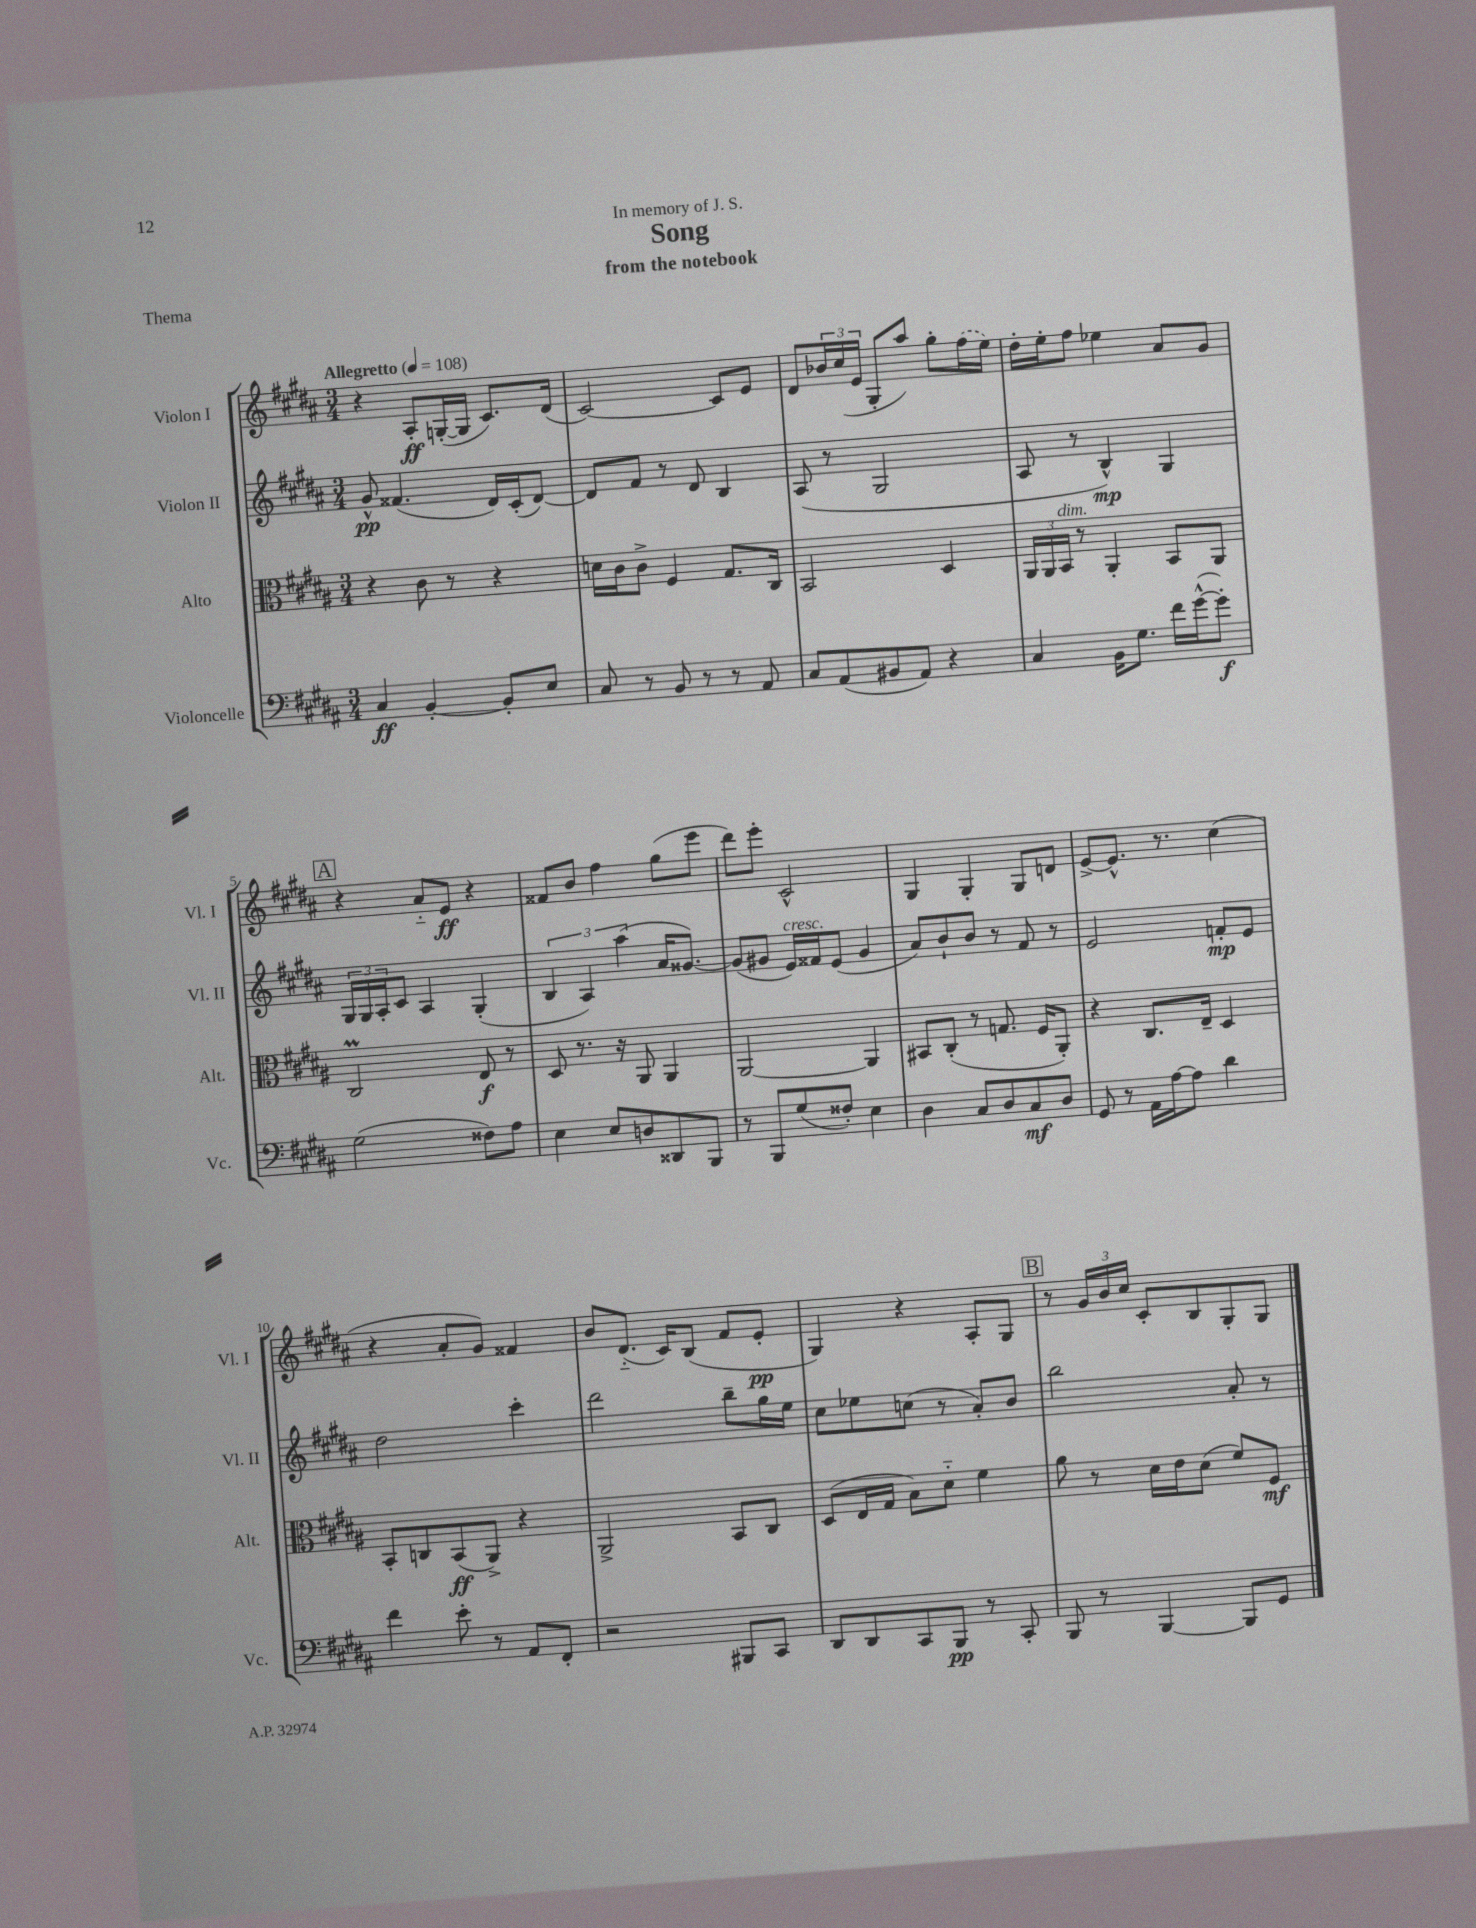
\header { title = "Song" subtitle = "from the notebook" dedication = "In memory of J. S." piece = "Thema" }
<<
\new StaffGroup <<
\new Staff = "s0" \with { instrumentName = "Violon I" shortInstrumentName = "Vl. I" } {
    \clef treble \key b \major \numericTimeSignature \time 3/4 \tempo "Allegretto" 4 = 108
    r4 ais8-.\ff g16~-.( g16 cis'8.) dis'16( |
    cis'2~) cis'8 e'8 |
    dis'8 \tuplet 3/2 { bes'16 cis''16( e'16 } gis8-. ais''8) gis''8-. \once \slurDashed fis''16( e''16) |
    dis''16-. e''16-. fis''8 ees''4 ais'8 gis'8 |
    \mark \markup { \box "A" } r4 ais'8-_ e'8\ff r4 |
    fisis'8 b'8 fis''4 gis''8( e'''8 |
    dis'''8) e'''8-. cis'2-^ |
    gis4 gis4-. gis8 d'8 |
    e'8~-> e'8.-^ r8. cis''4( |
    r4 ais'8-. gis'8) fisis'4 |
    b'8 dis'8.-_( cis'16) b8( fis'8 e'8-.\pp |
    gis4) r4 ais8-. gis8 |
    \mark \markup { \box "B" } r8 \tuplet 3/2 { gis'16 b'16 cis''16 } cis'8-. b8 gis8-. gis8 \bar "|." |
}
\new Staff = "s1" \with { instrumentName = "Violon II" shortInstrumentName = "Vl. II" } {
    \clef treble \key b \major \numericTimeSignature \time 3/4
    gis'8-^\pp fisis'4.( dis'16) cis'16-.( dis'8~) |
    dis'8 fis'8 r8 dis'8 b4 |
    ais8( r8 gis2 |
    ais8 r8 b4-^\mp) gis4 |
    \mark \markup { \box "A" } \tuplet 3/2 { gis16 gis16 ais16-. } cis'8 ais4 gis4-.( |
    \tuplet 3/2 { b4 ais4) ais''4( } ais'16 gisis'8.~) |
    gisis'8( gis'8 e'16^\markup { \italic "cresc." }) fisis'16 e'8( gis'4 |
    ais'8) b'8-! b'8 r8 fis'8 r8 |
    e'2 f'8-.\mp e'8 |
    dis''2 cis'''4-. |
    dis'''2 b''8-- gis''16 e''16 |
    cis''8 ees''8 c''8( r8 ais'8-.) b'8 |
    \mark \markup { \box "B" } b''2 ais'8-. r8 \bar "|." |
}
\new Staff = "s2" \with { instrumentName = "Alto" shortInstrumentName = "Alt." } {
    \clef alto \key b \major \numericTimeSignature \time 3/4
    r4 cis'8 r8 r4 |
    d'16 cis'16 cis'8-> fis4 gis8. cis16 |
    b,2 dis4 |
    \tuplet 3/2 { ais,16 ais,16 b,16^\markup { \italic "dim." } } r8 ais,4-. b,8 ais,8 |
    \mark \markup { \box "A" } cis2\prall e8\f r8 |
    dis8 r8. r16 ais,8 ais,4 |
    ais,2~ ais,4 |
    bis,8 cis8-.( r8 g8. fis16 ais,8-.) |
    r4 cis8. e16-- dis4 |
    b,8-. c8 b,8\ff( ais,8->) r4 |
    ais,2-> b,8 cis8 |
    dis8( e16 gis16 b8) dis'8-_ fis'4 |
    \mark \markup { \box "B" } ais'8 r8 dis'16 e'16 dis'8( fis'8) fis8\mf \bar "|." |
}
\new Staff = "s3" \with { instrumentName = "Violoncelle" shortInstrumentName = "Vc." } {
    \clef bass \key b \major \numericTimeSignature \time 3/4
    cis4\ff b,4~-. b,8-. e8 |
    cis8 r8 b,8 r8 r8 ais,8 |
    cis8 ais,8( bis,8 ais,8) r4 |
    cis4 b,16 gis8. fis'16 gis'16~-^( gis'8-.\f) |
    \mark \markup { \box "A" } gis2( fisis8) ais8 |
    e4 e8 d8 disis,8 b,,8 |
    r8 b,,8 gis8( fisis8-.) e4 |
    dis4 cis8 dis8 cis8\mf dis8 |
    gis,8 r8 ais,16 ais16~ ais8 dis'4 |
    fis'4 e'8-. r8 ais,8 fis,8-. |
    r2 bis,,8 cis,8 |
    dis,8 dis,8 cis,8 b,,8\pp r8 cis,8-. |
    \mark \markup { \box "B" } b,,8 r8 b,,4~ b,,8 gis,8 \bar "|." |
}
>>
>>
